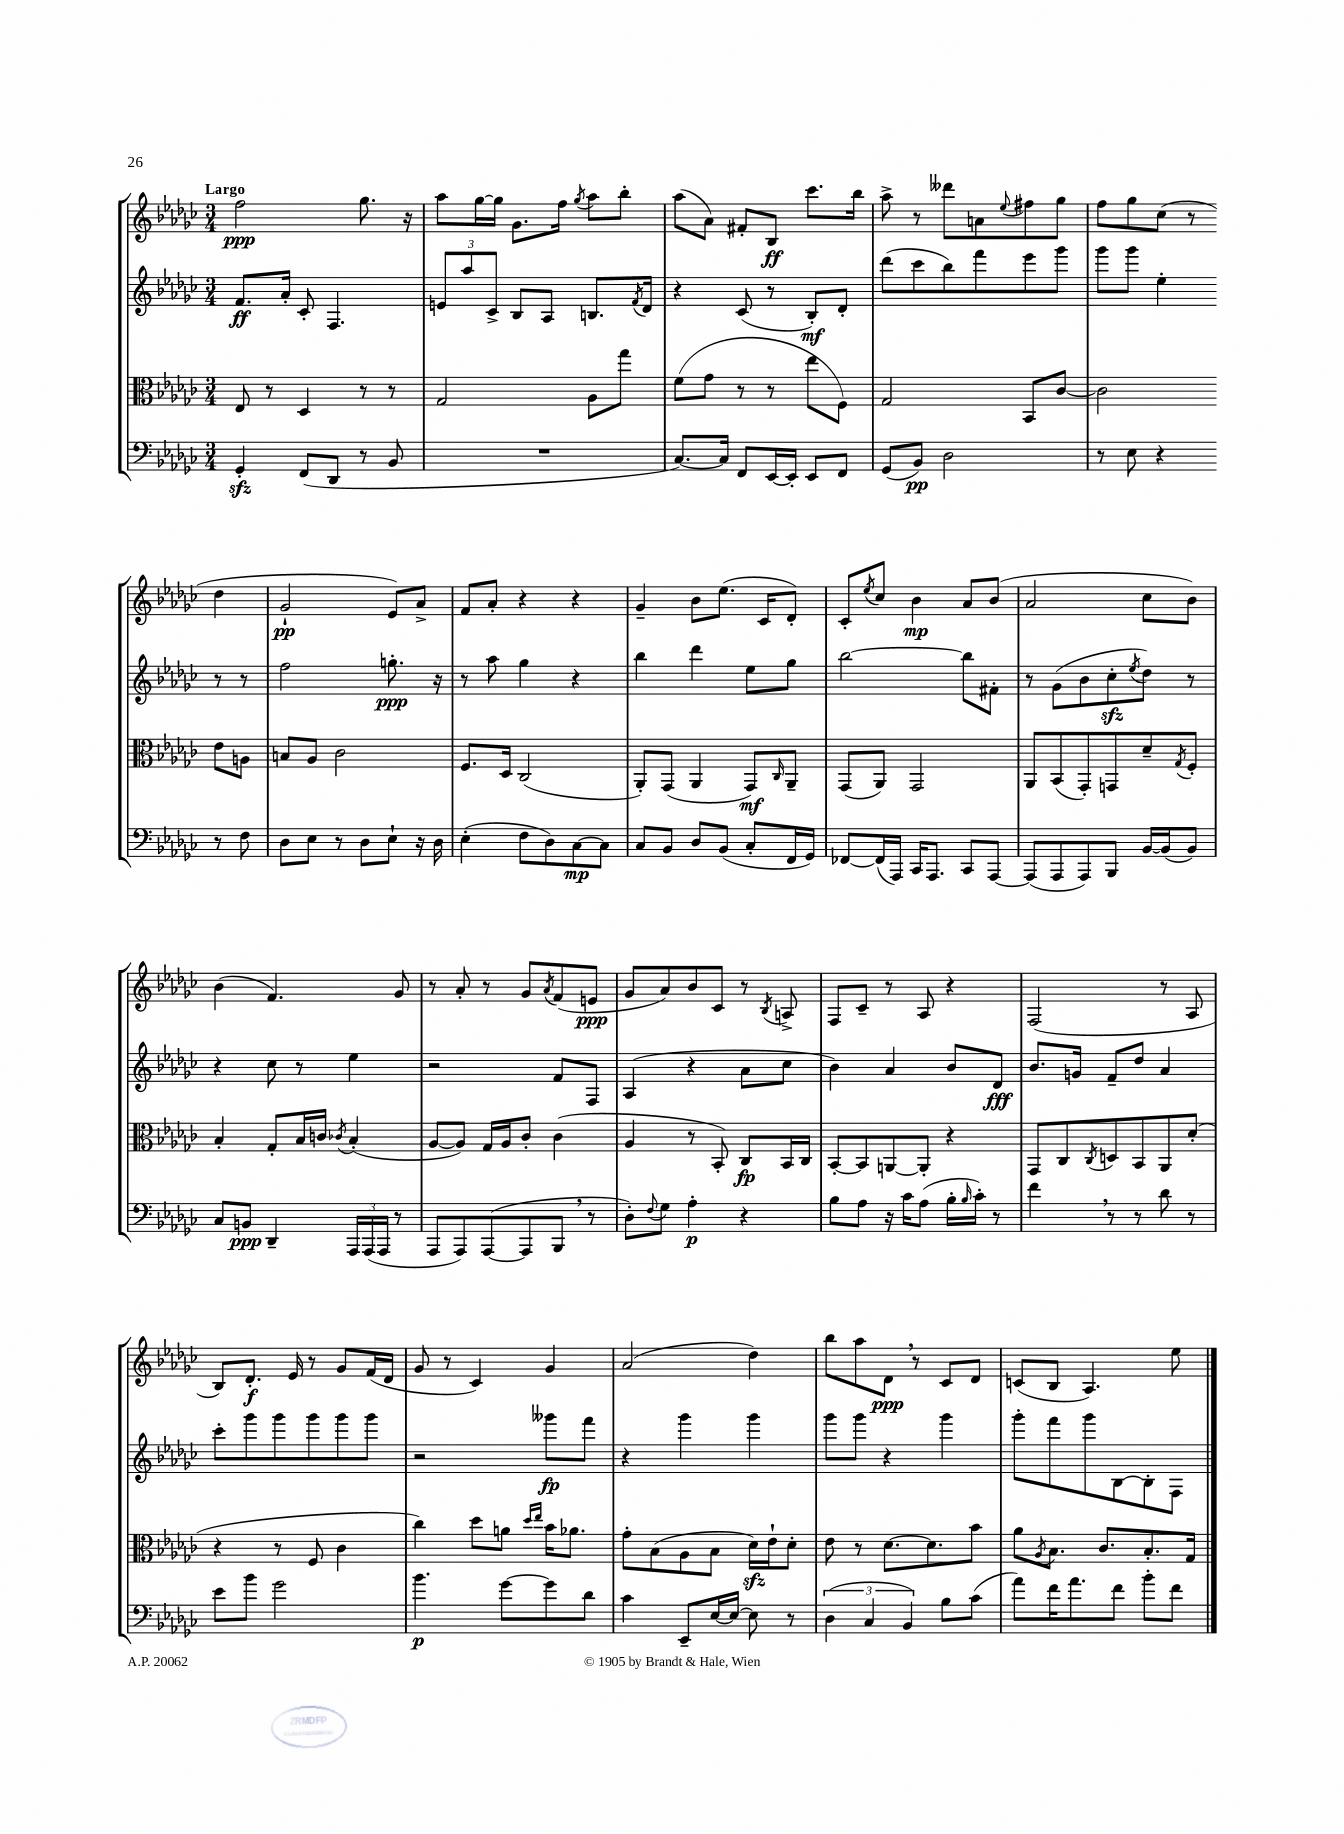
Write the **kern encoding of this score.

**kern	**dynam	**kern	**dynam	**kern	**dynam	**kern	**dynam
*part4	*part4	*part3	*part3	*part2	*part2	*part1	*part1
*staff4	*staff4	*staff3	*staff3	*staff2	*staff2	*staff1	*staff1
*clefF4	*	*clefC3	*	*clefG2	*	*clefG2	*
*k[b-e-a-d-g-c-]	*	*k[b-e-a-d-g-c-]	*	*k[b-e-a-d-g-c-]	*	*k[b-e-a-d-g-c-]	*
*M3/4	*	*M3/4	*	*M3/4	*	*M3/4	*
=1	=1	=1	=1	=1	=1	=1	=1
!	!	!	!	!	!	!LO:TX:a:B:t=Largo	!
4GG-zz'/	.	8E-/	.	8.f/L	ff	2ff\	ppp
.	.	8r	.	.	.	.	.
.	.	.	.	16a-'/Jk	.	.	.
(8FF/L	.	4D-/	.	8c-'/	.	.	.
8DD-/J	.	.	.	4.F/	.	.	.
8r	.	8r	.	.	.	8.gg-\	.
8BB-/	.	8r	.	.	.	.	.
.	.	.	.	.	.	16r	.
=2	=2	=2	=2	=2	=2	=2	=2
2.r	.	2G-/	.	12en/L	.	8aa-\L	.
.	.	.	.	12aa-/	.	.	.
.	.	.	.	.	.	[16gg-\L	.
.	.	.	.	12c-^/J	.	.	.
.	.	.	.	.	.	16gg-\JJ]	.
.	.	.	.	8B-/L	.	8.g-\L	.
.	.	.	.	8A-/J	.	.	.
.	.	.	.	.	.	16ff\Jk	.
.	.	.	.	.	.	8qgg-/	.
.	.	8A-\L	.	8.Bn/L	.	8aa-\L	.
.	.	8gg-\J	.	.	.	8bb-'\J	.
.	.	.	.	8qf/	.	.	.
.	.	.	.	16d-/Jk	.	.	.
=3	=3	=3	=3	=3	=3	=3	=3
[8.C-/L)	.	(8f\L	.	4r	.	(8aa-\L	.
.	.	8g-\J	.	.	.	8a-\J)	.
16C-/Jk]	.	.	.	.	.	.	.
8FF/L	.	8r	.	(8c-/	.	8f#X'/L	.
[16EE-/L	.	8r	.	8r	.	8B-/J	ff
16EE-'/JJ]	.	.	.	.	.	.	.
8EE-/L	.	8ee-\L	.	8B-'/L)	mf	8.ccc-\L	.
8FF/J	.	8F\J)	.	8d-'/J	.	.	.
.	.	.	.	.	.	16bb-\Jk	.
=4	=4	=4	=4	=4	=4	=4	=4
(8GG-/L	.	2G-/	.	(8ddd-\L	.	8aa-^\	.
8BB-/J)	pp	.	.	8ccc-\	.	8r	.
2D-\	.	.	.	8bb-\)	.	8ddd--X\L	.
.	.	.	.	8fff\	.	8an\	.
.	.	.	.	.	.	8qqee-/	.
.	.	8BB-/L	.	8eee-\	.	8ff#X\	.
.	.	[8c-/J	.	8ggg-\J	.	8gg-\J	.
=5	=5	=5	=5	=5	=5	=5	=5
8r	.	2c-\]	.	8ggg-\L	.	8ff\L	.
8E-\	.	.	.	8ggg-\J	.	8gg-\	.
4r	.	.	.	4ee-'\	.	(8cc-\J	.
.	.	.	.	.	.	8r	.
8r	.	8e-\L	.	8r	.	4dd-\	.
8F\	.	8An\J	.	8r	.	.	.
!!LO:LB:g=z
=6	=6	=6	=6	=6	=6	=6	=6
8D-\L	.	8Bn/L	.	2ff\	.	2g-`/	pp
8E-\J	.	8A-/J	.	.	.	.	.
8r	.	2c-\	.	.	.	.	.
8D-\L	.	.	.	.	.	.	.
8E-`\J	.	.	.	8.ggn'\	ppp	8e-/L)	.
16r	.	.	.	.	.	8a-^/J	.
16D-\	.	.	.	16r	.	.	.
=7	=7	=7	=7	=7	=7	=7	=7
(4E-'\	.	8.F/L	.	8r	.	8f/L	.
.	.	.	.	8aa-\	.	8a-'/J	.
.	.	16D-/Jk	.	.	.	.	.
8F\L	.	(2C-/	.	4gg-\	.	4r	.
8D-\)	.	.	.	.	.	.	.
[8C-\	mp	.	.	4r	.	4r	.
8C-\J]	.	.	.	.	.	.	.
=8	=8	=8	=8	=8	=8	=8	=8
8C-/L	.	8AA-'/L)	.	4bb-\	.	4g-~/	.
8BB-/J	.	(8GG-/J	.	.	.	.	.
8D-/L	.	4AA-/	.	4ddd-\	.	8b-\L	.
(8BB-/J	.	.	.	.	.	(8.ee-\J	.
8C-'/L	.	8GG-/L)	mf	8ee-\L	.	.	.
.	.	.	.	.	.	16c-/KL	.
.	.	16qqC-/	.	.	.	.	.
16FF/L	.	8AA-~/J	.	8gg-\J	.	8d-'/J)	.
16GG-/JJ)	.	.	.	.	.	.	.
=9	=9	=9	=9	=9	=9	=9	=9
[8FF-X/L	.	(8GG-/L	.	[2bb-\	.	8c-'/L	.
.	.	.	.	.	.	8qee-/	.
(16FF-/L]	.	8AA-/J)	.	.	.	8cc-/J	.
16AAA-/JJ)	.	.	.	.	.	.	.
16CC-/KL	.	2GG-/	.	.	.	4b-\	mp
8.AAA-/J	.	.	.	.	.	.	.
8CC-/L	.	.	.	8bb-\L]	.	8a-/L	.
[8AAA-/J	.	.	.	8f#X'\J	.	(8b-/J	.
=10	=10	=10	=10	=10	=10	=10	=10
(8AAA-/L]	.	8AA-/L	.	8r	.	2a-/	.
8AAA-/	.	(8BB-/	.	(8g-\L	.	.	.
8AAA-/)	.	8GG-'/)	.	8b-\	.	.	.
8BBB-/J	.	8GGn/	.	8cc-zz'\	.	.	.
.	.	.	.	8qee-/	.	.	.
[16BB-/LL	.	8d-~/	.	8dd-\J)	.	8cc-\L	.
(16BB-/J]	.	.	.	.	.	.	.
.	.	8qG-/	.	.	.	.	.
8BB-/J)	.	8F'/J	.	8r	.	8b-\J)	.
!!LO:LB:g=z
=11	=11	=11	=11	=11	=11	=11	=11
8C-/L	.	4B-'/	.	4r	.	(4b-\	.
8BBn/J	ppp	.	.	.	.	.	.
4DD-~/	.	8G-'/L	.	8cc-\	.	4.f/)	.
.	.	16B-/L	.	8r	.	.	.
.	.	16cn/JJ	.	.	.	.	.
.	.	8qc-X/	.	.	.	.	.
24AAA-/LL	.	(4B-'/	.	4ee-\	.	.	.
(24AAA-/	.	.	.	.	.	.	.
24AAA-/JJ	.	.	.	.	.	.	.
8r	.	.	.	.	.	8g-/	.
=12	=12	=12	=12	=12	=12	=12	=12
8AAA-/L	.	[8A-/L	.	2r	.	8r	.
8AAA-/)	.	8A-/J])	.	.	.	8a-'/	.
([8AAA-/	.	16G-/LL	.	.	.	8r	.
.	.	16A-/J	.	.	.	.	.
8AAA-/]	.	8c-'/J	.	.	.	8g-/L	.
.	.	.	.	.	.	8qa-/	.
8BBB-,/J	.	(4c-\	.	8f/L	.	(8f/	.
8r	.	.	.	8F/J	.	8en/J	ppp
=13	=13	=13	=13	=13	=13	=13	=13
8D-'\L)	.	4A-/	.	(4A-/	.	8g-/L	.
8qqF/	.	.	.	.	.	.	.
8G-\J	.	.	.	.	.	8a-/)	.
4A-'\	p	8r	.	4r	.	8b-/	.
.	.	8BB-'/)	.	.	.	8c-/J	.
4r	.	8C-/L	fp	8a-\L	.	8r	.
.	.	.	.	.	.	8qB-/	.
.	.	16BB-/L	.	8cc-\J	.	8An^/	.
.	.	16C-/JJ	.	.	.	.	.
=14	=14	=14	=14	=14	=14	=14	=14
8B-\L	.	[8BB-'/L	.	4b-\)	.	8F/L	.
8A-\J	.	8BB-/]	.	.	.	8c-~/J	.
16r	.	[8AAn/	.	4a-/	.	8r	.
16c-\KL	.	.	.	.	.	.	.
(8A-\J	.	8AA'/J]	.	.	.	8A-/	.
16B-'\LL	.	4r	.	8b-/L	.	4r	.
16qqB-/	.	.	.	.	.	.	.
16c-'\JJ)	.	.	.	.	.	.	.
8r	.	.	.	8d-/J	fff	.	.
=15	=15	=15	=15	=15	=15	=15	=15
4f,\	.	8GG-/L	.	8.b-/L	.	(2F/	.
.	.	8C-/	.	.	.	.	.
.	.	.	.	16gn/Jk	.	.	.
.	.	8qC-/	.	.	.	.	.
8r	.	8Dn/	.	8f~/L	.	.	.
8r	.	8BB-/	.	8dd-/J	.	.	.
8d-\	.	8AA-/	.	4a-/	.	8r	.
8r	.	(8d-'/J	.	.	.	8A-/	.
!!LO:LB:g=z
=16	=16	=16	=16	=16	=16	=16	=16
8e-\L	.	4r	.	8ccc-'\L	.	8B-/L)	.
8b-\J	.	.	.	8ggg-\	.	8.d-'/J	f
2g-\	.	8r	.	8ggg-\	.	.	.
.	.	.	.	.	.	16e-/	.
.	.	8F/	.	8ggg-\	.	8r	.
.	.	4c-\	.	8ggg-\	.	8g-/L	.
.	.	.	.	8ggg-\J	.	(16f/L	.
.	.	.	.	.	.	16d-/JJ	.
=17	=17	=17	=17	=17	=17	=17	=17
4.b-\	p	4cc-\)	.	2r	.	8g-/	.
.	.	.	.	.	.	8r	.
.	.	8dd-\L	.	.	.	4c-/)	.
[8g-\L	.	8an\J	.	.	.	.	.
.	.	16qqdd-/LL	.	.	.	.	.
.	.	16qqee-/JJ	.	.	.	.	.
8g-\]	.	16b-\KL	.	8ggg--X\L	fp	4g-/	.
.	.	8.a-X\J	.	.	.	.	.
8d-\J	.	.	.	8fff\J	.	.	.
=18	=18	=18	=18	=18	=18	=18	=18
4c-\	.	8g-'\L	.	4r	.	(2a-/	.
.	.	(8B-\	.	.	.	.	.
8EE-~/L	.	8A-\	.	4ggg-\	.	.	.
[16E-/L	.	8B-\J	.	.	.	.	.
16E-/JJ_	.	.	.	.	.	.	.
8E-\]	.	16d-zz\LL)	.	4ggg-\	.	4dd-\)	.
.	.	16e-`\J	.	.	.	.	.
8r	.	8d-'\J	.	.	.	.	.
=19	=19	=19	=19	=19	=19	=19	=19
(6D-\	.	8e-\	.	8ggg-\L	.	8bb-\L	.
.	.	8r	.	8ggg-\J	.	8aa-\	.
6C-/	.	.	.	.	.	.	.
.	.	[8.d-\L	.	4r	.	8d-,\J	ppp
6BB-/)	.	.	.	.	.	.	.
.	.	.	.	.	.	8r	.
.	.	8.d-\]	.	.	.	.	.
8B-\L	.	.	.	4ggg-\	.	8c-/L	.
(8c-\J	.	8b-\J	.	.	.	8d-/J	.
=20	=20	=20	=20	=20	=20	=20	=20
8a-\L)	.	8a-\L	.	8ggg-'\L	.	(8cn/L	.
.	.	8qA-/	.	.	.	.	.
16f\K	.	8.B-\J	.	8fff\	.	8B-/J	.
8.a-\	.	.	.	.	.	.	.
.	.	.	.	8ggg-\	.	4.A-/)	.
.	.	8.c-/L	.	.	.	.	.
8f\J	.	.	.	[8B-\	.	.	.
8b-'\L	.	8.B-'/	.	8B-'\]	.	.	.
8f\J	.	.	.	8F\J	.	8ee-\	.
.	.	16G-/Jk	.	.	.	.	.
==	==	==	==	==	==	==	==
*-	*-	*-	*-	*-	*-	*-	*-
